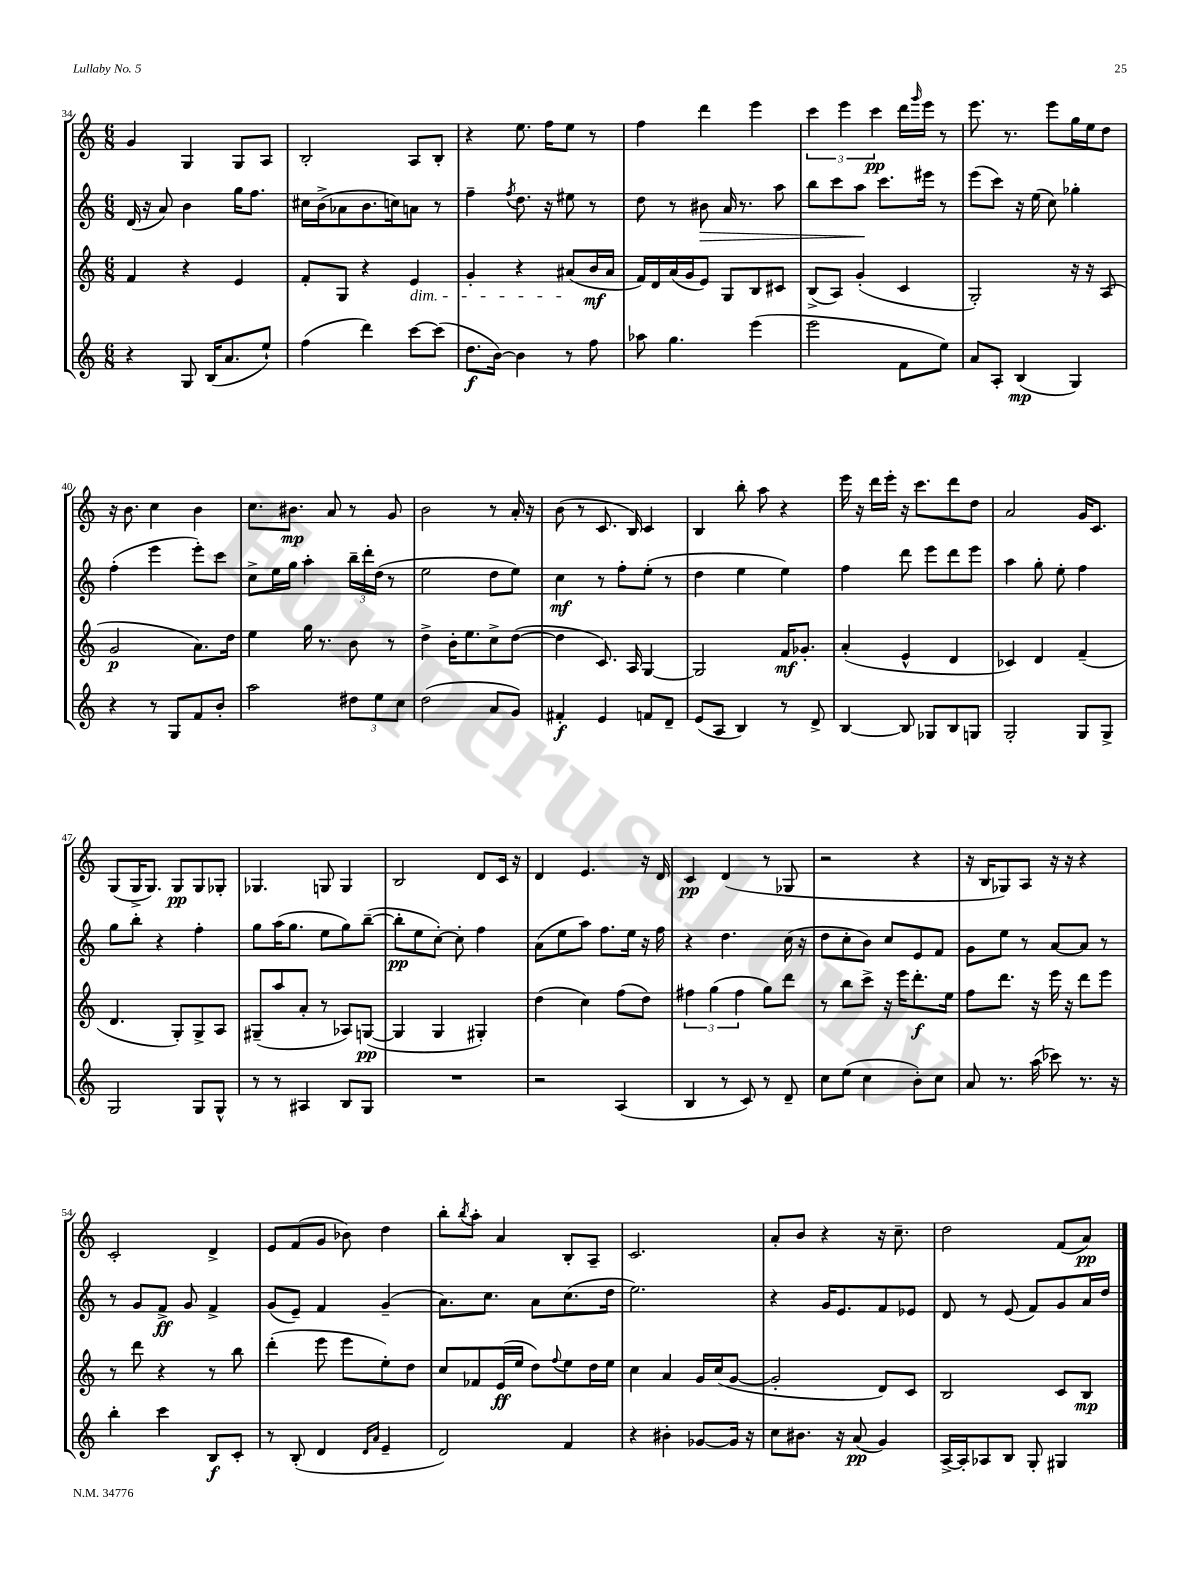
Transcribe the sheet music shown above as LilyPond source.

<<
\new StaffGroup <<
\new Staff = "s0" {
    \clef treble \key c \major \numericTimeSignature \time 6/8
    g'4 g4 g8 a8 |
    b2-. a8 b8-. |
    r4 e''8. f''16 e''8 r8 |
    f''4 d'''4 e'''4 |
    \tuplet 3/2 { c'''4 e'''4 c'''4\pp } d'''16 \grace { g'''16 } e'''16 r8 |
    e'''8. r8. e'''8 g''16 e''16 d''8 |
    r16 b'8. c''4 b'4 |
    c''8. bis'8.\mp a'8 r8 g'8 |
    b'2 r8 a'16-. r16 |
    b'8( r8 c'8. b16) c'4 |
    b4 b''8-. a''8 r4 |
    e'''16 r16 d'''16 e'''16-. r16 c'''8. d'''8 d''8 |
    a'2 g'16 c'8. |
    g8( g16-> g8.) g8\pp g8 ges8-. |
    ges4. g8 g4 |
    b2 d'8 c'16 r16 |
    d'4 e'4. r16 d'16 |
    c'4\pp d'4( r8 ges8 |
    r2 r4 |
    r16 b16 ges8) a8 r16 r16 r4 |
    c'2-. d'4-> |
    e'8 f'8( g'8 bes'8) d''4 |
    b''8-. \acciaccatura { b''8 } a''8-. a'4 b8-. a8-- |
    c'2. |
    a'8-. b'8 r4 r16 c''8.-- |
    d''2 f'8( a'8\pp) \bar "|." |
}
\new Staff = "s1" {
    \clef treble \key c \major \numericTimeSignature \time 6/8
    d'16( r16 a'8) b'4 g''16 f''8. |
    cis''16 b'16->( aes'8 b'8. c''16) a'8 r8 |
    f''4-- \acciaccatura { f''8 } d''8. r16 eis''8 r8 |
    d''8 r8 bis'8\> a'16 r8. a''8 |
    b''8 c'''8 a''8\! c'''8. eis'''16 r8 |
    e'''8( c'''8) r16 e''16( c''8) ges''4-. |
    f''4-.( e'''4 e'''8-.) c'''8 |
    c''8-> e''16 g''16 a''4-. \tuplet 3/2 { b''16-- d'''16-. d''16( } r8 |
    e''2 d''8 e''8) |
    c''4\mf r8 f''8-. e''8-.( r8 |
    d''4 e''4 e''4) |
    f''4 d'''8 e'''8 d'''8 e'''8 |
    a''4 g''8-. e''8-. f''4 |
    g''8 b''8-. r4 f''4-. |
    g''8 a''16( g''8. e''8 g''8) b''8~--( |
    b''8-.\pp e''8 c''8~-.) c''8-. f''4 |
    a'8( e''8 a''8) f''8. e''16 r16 f''16 |
    r4 d''4. c''16( r16 |
    d''8 c''8-. b'8) c''8 e'8 f'8 |
    g'8 e''8 r8 a'8~ a'8 r8 |
    r8 g'8 f'8->\ff g'8 f'4-> |
    g'8( e'8--) f'4 g'4--( |
    a'8.) c''8. a'8 c''8.( d''16 |
    e''2.) |
    r4 g'16 e'8. f'8 ees'8 |
    d'8 r8 e'8( f'8) g'8 a'16 d''16 \bar "|." |
}
\new Staff = "s2" {
    \clef treble \key c \major \numericTimeSignature \time 6/8
    f'4 r4 e'4 |
    f'8-. g8 r4 e'4\dim |
    g'4-. r4 ais'8\!( b'16\mf ais'16 |
    f'16) d'16 a'16( g'16 e'8) g8 b8 cis'8 |
    b8->( a8) g'4-.( c'4 |
    g2-.) r16 r16 a8( |
    g'2\p a'8.) d''16 |
    e''4 g''16 r8. b'8 r8 |
    d''4-> b'16-. e''8. c''8-> d''8~( |
    d''4 c'8.) a16 g4~ |
    g2 f'16\mf ges'8.-. |
    a'4-.( e'4-^ d'4 |
    ces'4) d'4 f'4--( |
    d'4. g8-.) g8-> a8 |
    gis8--( a''8 a'8-. r8 aes8) g8~\pp( |
    g4 g4 gis4-.) |
    d''4( c''4) f''8( d''8) |
    \tuplet 3/2 { fis''4 g''4( fis''4 } g''8) d'''8 |
    r8 b''8 c'''8-> r16 e'''16 d'''8.-.\f e''16 |
    f''8 d'''8. r16 e'''16 r16 d'''8 e'''8 |
    r8 d'''8 r4 r8 b''8 |
    d'''4-.( e'''8 e'''8 e''8-.) d''8 |
    c''8 fes'8 e'16\ff( e''16 d''8) \appoggiatura { f''8 } e''8 d''16 e''16 |
    c''4 a'4 g'16 c''16( g'8~ |
    g'2-. d'8) c'8 |
    b2 c'8 b8\mp \bar "|." |
}
\new Staff = "s3" {
    \clef treble \key c \major \numericTimeSignature \time 6/8
    r4 g8 b16( a'8. e''8-!) |
    f''4( d'''4) c'''8~ c'''8( |
    d''8.\f b'16~) b'4 r8 f''8 |
    aes''8 g''4. e'''4( |
    e'''2 f'8 e''8) |
    a'8 a8-. b4\mp( g4) |
    r4 r8 g8 f'8 b'8-. |
    a''2 \tuplet 3/2 { dis''8 e''8 c''8 } |
    d''2( a'8 g'8) |
    fis'4-.\f e'4 f'8 d'8-- |
    e'8( a8 b4) r8 d'8-> |
    b4~ b8 ges8 b8 g8 |
    g2-. g8 g8-> |
    g2 g8 g8-^ |
    r8 r8 ais4 b8 g8 |
    R2. |
    r2 a4( |
    b4 r8 c'8) r8 d'8-- |
    c''8 e''8( c''4 b'8-.) c''8 |
    a'8 r8. a''16( ces'''8) r8. r16 |
    b''4-. c'''4 b8\f c'8-. |
    r8 b8-.( d'4 \grace { d'16 a'16 } e'4-- |
    d'2) f'4 |
    r4 bis'4-. ges'8~ ges'16 r16 |
    c''8 bis'8. r16 a'8\pp( g'4) |
    a16~-> a16-. aes8 b8 g8-. gis4 \bar "|." |
}
>>
>>
\layout { \context { \Score currentBarNumber = #34 } }
